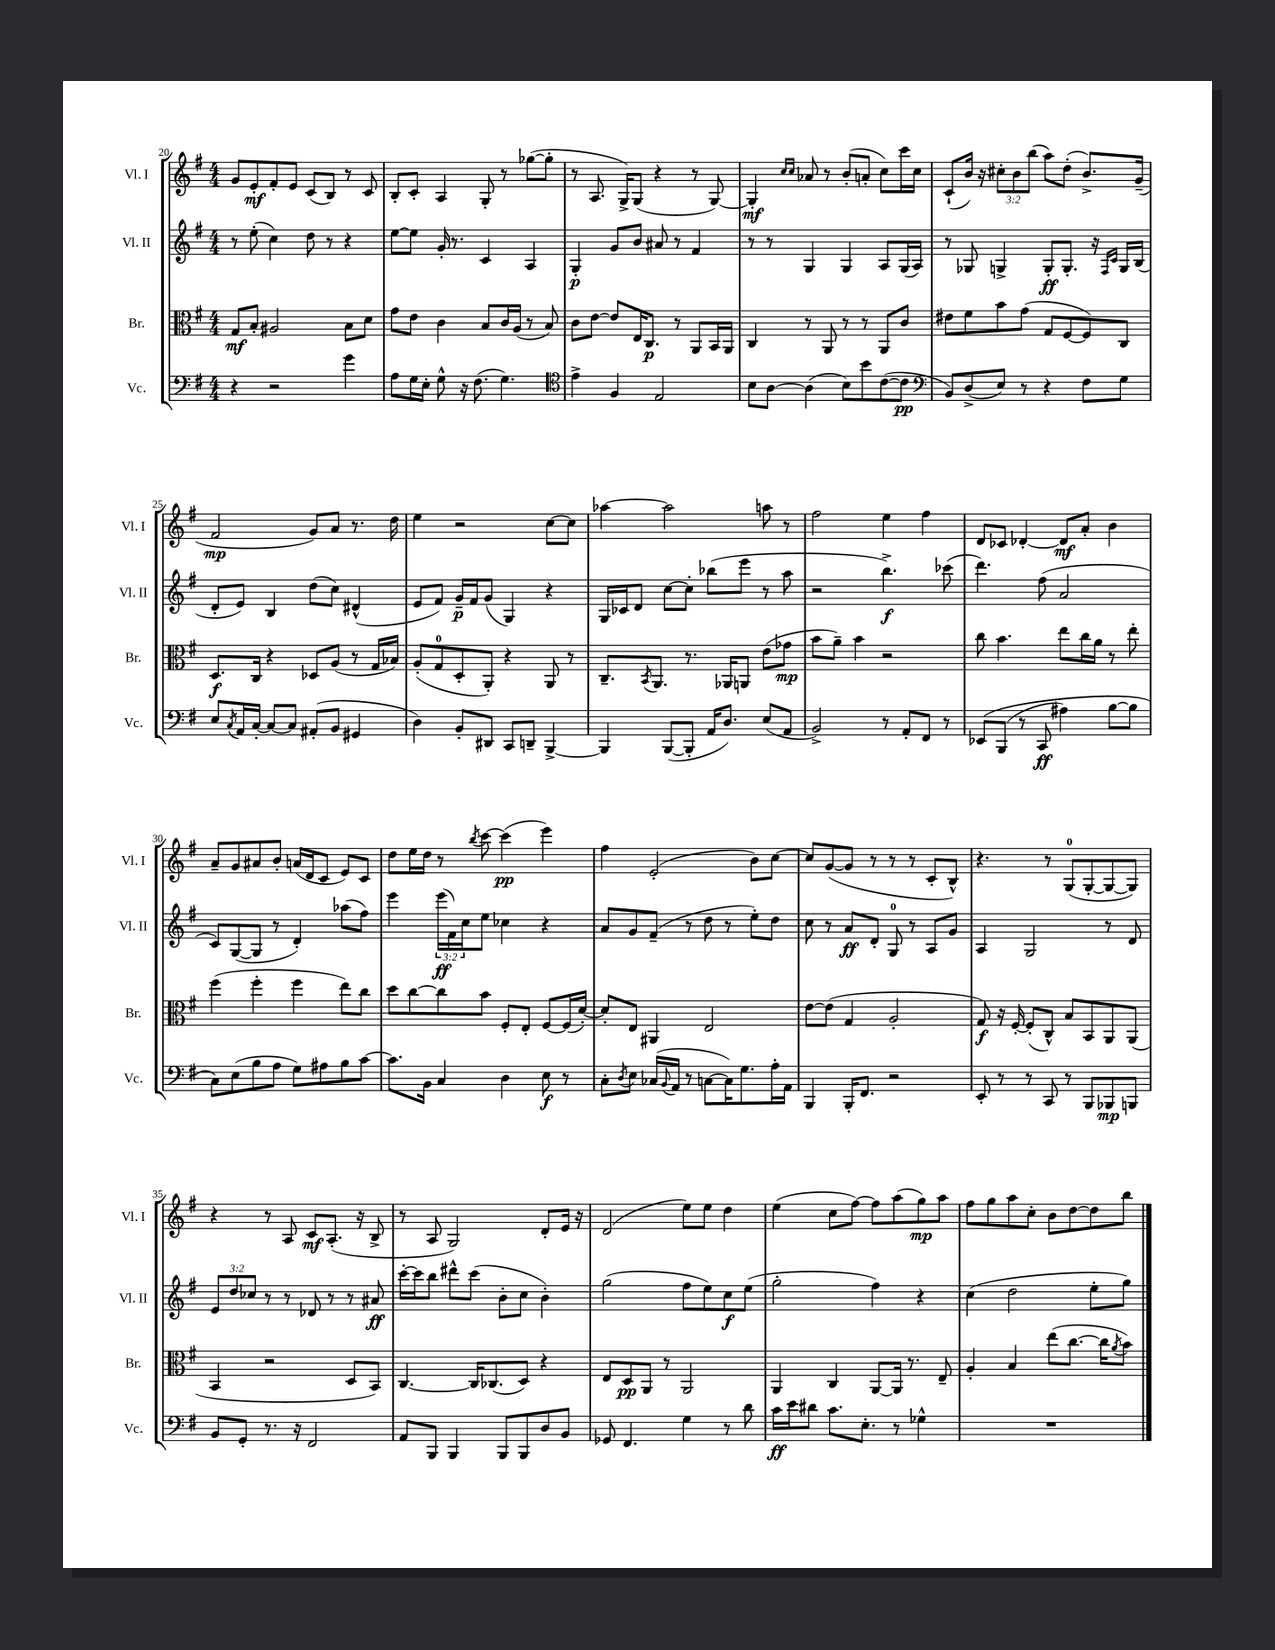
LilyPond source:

<<
\new StaffGroup <<
\new Staff = "s0" \with { instrumentName = "Vl. I" shortInstrumentName = "Vl. I" } {
    \clef treble \key g \major \numericTimeSignature \time 4/4 \override Staff.TupletNumber.text = #tuplet-number::calc-fraction-text
    g'8 e'8-.\mf fis'8-. e'8 c'8( b8) r8 c'8 |
    b8-. c'8-. a4 g8-. r8 ges''8~( ges''8-. |
    r8 a8. g16->) g8( r4 r8 g8~) |
    g4-.\mf \grace { c''16 c''16 } aes'8 r8 b'8-.( a'8-. c''8) c'''16 c''16 |
    c'8-!( b'16) r16 \tuplet 3/2 { cis''8-. b'8 b''8( } a''8) d''8-.( b'8.->) g'16--( |
    fis'2\mp g'8) a'8 r8. d''16 |
    e''4 r2 c''8~ c''8 |
    aes''4~ aes''2 a''8 r8 |
    fis''2 e''4 fis''4 |
    d'8 ces'8 des'4~-. des'8\mf a'8-. b'4 |
    a'8-- g'8 ais'8 b'8-. a'16( d'16 c'8 e'8) c'8 |
    d''8 e''16 d''16 r8 \acciaccatura { b''8 } c'''8~ c'''4\pp( e'''4) |
    fis''4 e'2-.( b'8) c''8~ |
    c''8 g'8~( g'8 r8 r8 r8 c'8-. b8-^) |
    r4. r8 g8-0( g8~-. g8~ g8) |
    r4 r8 a8 c'8\mf a8.-.( r16 b8-> |
    r8 a8 g2) d'8-. e'16 r16 |
    d'2( e''8) e''8 d''4 |
    e''4( c''8 fis''8~) fis''8 a''8( g''8\mp) a''8 |
    fis''8 g''8 a''8 c''8-. b'8 d''8~ d''8 b''8 \bar "|." |
}
\new Staff = "s1" \with { instrumentName = "Vl. II" shortInstrumentName = "Vl. II" } {
    \clef treble \key g \major \numericTimeSignature \time 4/4 \override Staff.TupletNumber.text = #tuplet-number::calc-fraction-text
    r8 e''8-.( c''4) d''8 r8 r4 |
    e''8~ e''8 g'16-. r8. c'4 a4 |
    g4-.\p g'8 b'8 ais'8 r8 fis'4 |
    r8 r8 g4 g4 a8 g16( a16) |
    r8 ges8 g4-> g8-.\ff g8.-. r16 \grace { fis16 c'16 } g16 b16( |
    d'8-. e'8) b4 d''8( c''8) dis'4-^( |
    e'8 fis'8) g'16--\p fis'16 g'8( g4) r4 |
    g16 ces'16 d'8 c''8~ c''8-. bes''8( e'''8 r8 a''8 |
    r2 b''4.->\f) ces'''8( |
    d'''4.) fis''8( a'2 |
    c'8) g8~( g8 r8 d'4-.) aes''8( fis''8) |
    e'''4 \tuplet 3/2 { e'''16\ff( fis'16) c''16 } e''8 ces''4 r4 |
    a'8 g'8 fis'8--( r8 d''8 r8 e''8-.) d''8 |
    c''8 r8 a'8\ff d'8-. g8-0 r8 a8 g'8 |
    a4 g2 r8 d'8 |
    \tuplet 3/2 { e'8 d''8 ces''8 } r8 r8 des'8 r8 r8 ais'8\ff |
    c'''16~-. c'''16 b''8 dis'''8-^ c'''8( b'8-. c''8 b'4-.) |
    g''2( fis''8 e''8) c''8\f e''8( |
    g''2-. fis''4) r4 |
    c''4( d''2 e''8-. g''8) \bar "|." |
}
\new Staff = "s2" \with { instrumentName = "Br." shortInstrumentName = "Br." } {
    \clef alto \key g \major \numericTimeSignature \time 4/4
    g8\mf b8-. ais2 b8 d'8 |
    g'8 e'8 c'4 b8 c'16 a16( r8 b8) |
    c'8 e'8~ e'8 e16 c8.\p r8 a,8 b,16 a,16 |
    c4 r8 a,8 r8 r8 a,8 c'8 |
    eis'8 fis'8 b'8 g'8( g8 fis8~ fis8) c8 |
    d8.\f c16 r4 des8 a8( r8 g16 bes16) |
    a8-.( g8-0 d8-. a,8-.) r4 a,8 r8 |
    c8.-- \acciaccatura { b,8 } a,8. r8. aes,16 a,8 e'8( ges'8\mp |
    b'8 a'8--) b'4 r2 |
    c''8 b'4. e''8 c''16 a'16 r8 e''8-. |
    fis''4( fis''4-. fis''4 e''8) c''8 |
    d''8 c''8~ c''8 b'8 fis8-. e8-. fis8~ fis16( d'16~-.) |
    d'8-. e8 ais,4 e2 |
    e'8~ e'8( g4 a2-. |
    g8\f) r16 fis16~-. fis8-.( c8-^) b8 b,8 a,8 a,8( |
    b,4 r2 d8 b,8) |
    c4.~ c16 ces8.( d8) r4 |
    e8 d8\pp a,8 r8 a,2 |
    a,4 c4 a,8~ a,16 r8. e8-- |
    a4-. b4 e''8( c''8.~ c''16 \acciaccatura { a'8 } b'8) \bar "|." |
}
\new Staff = "s3" \with { instrumentName = "Vc." shortInstrumentName = "Vc." } {
    \clef bass \key g \major \numericTimeSignature \time 4/4
    r4 r2 g'4 |
    a8 g16 e16-. g8-^ r16 fis8.( g4.) |
    \clef tenor e'4-> fis4 e2 |
    b8 a8~ a4( b8) b'8 c'8~( c'8\pp |
    \clef bass b,8) d8->( e8) r8 r4 fis8 g8 |
    e8 \acciaccatura { c8 } a,16 c16~-. c8~ c8 ais,8-.( b,8 gis,4 |
    d4) b,8-. dis,8 c,8 d,8-- b,,4~-> |
    b,,4 b,,8~( b,,8-. a,16 d8.) e8( a,8 |
    b,2->) r8 a,8-. fis,8 r8 |
    ees,8\( b,,8( r8 c,8\ff ais4) b8~ b8 |
    c8\) e8( b8 a8 g8) ais8 b8 c'8~ |
    c'8. b,16 c4 d4 e8\f r8 |
    c8-. \acciaccatura { d8 } e8 ces16( \appoggiatura { b,8 } a,16 r8 c8~ c16) g8. a16-. a,16 |
    b,,4 b,,16-. fis,8. r2 |
    e,8-. r8 r8 c,8 r8 b,,8 bes,,8\mp b,,8 |
    b,8 g,8-. r8. r16 fis,2 |
    a,8 b,,8 b,,4 b,,8 b,,8 d8 b,8 |
    ges,8 fis,4. g4 r8 d'8 |
    c'16\ff e'16 dis'8 c'8. e8.-. r8 ges4-^ |
    R1 \bar "|." |
}
>>
>>
\layout { \context { \Score currentBarNumber = #20 } }
